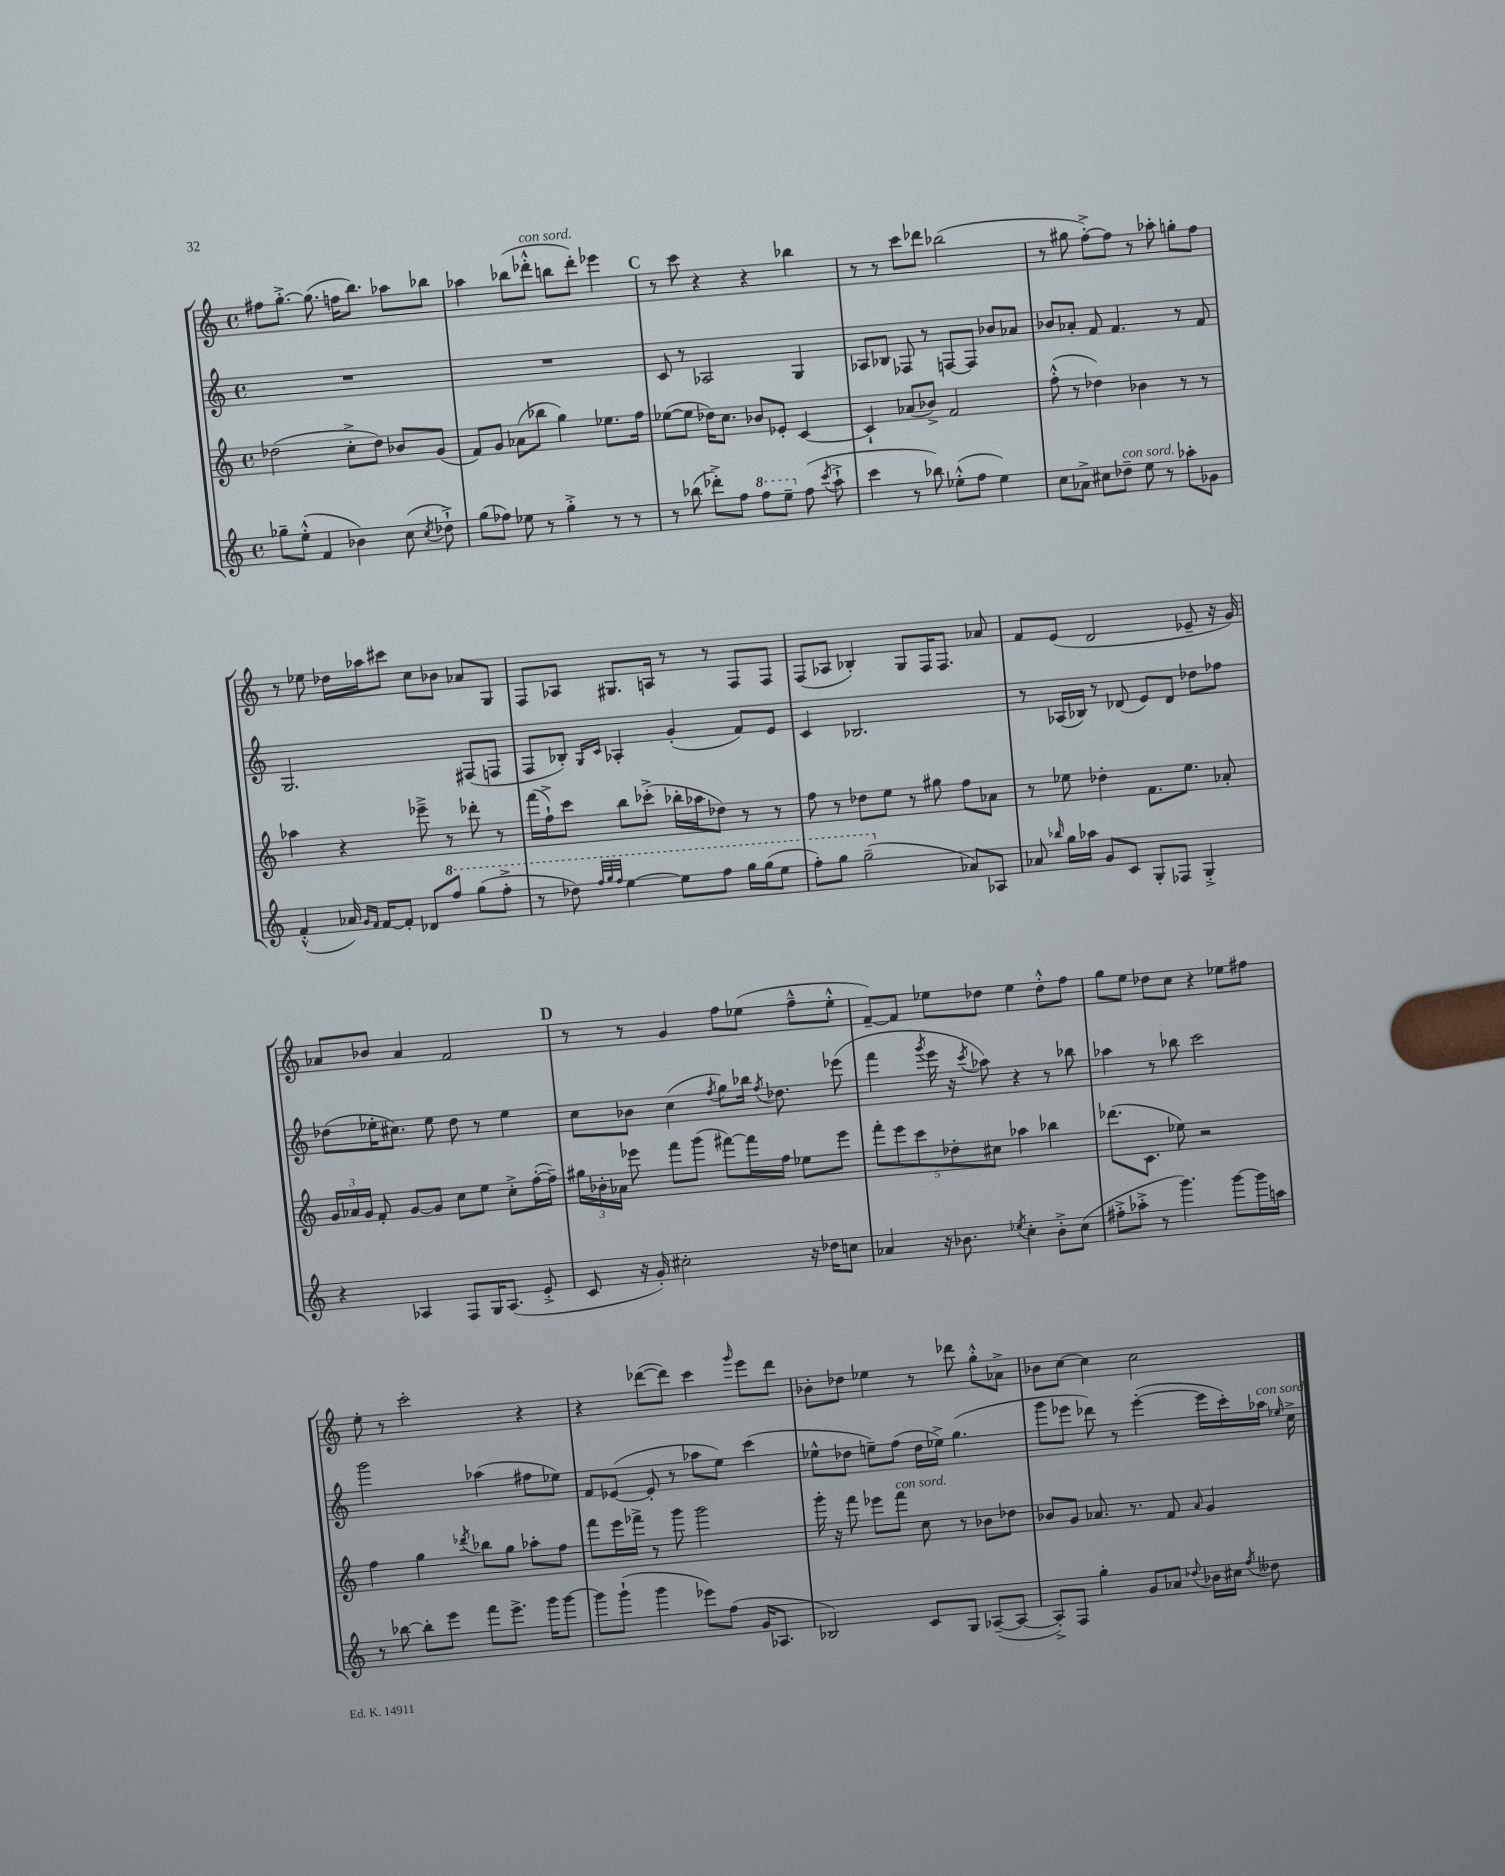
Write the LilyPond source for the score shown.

<<
\new StaffGroup <<
\new Staff = "s0" {
    \clef treble \key c \major \defaultTimeSignature \time 4/4
    \autoBeamOff fis''8[ g''8.]~-.-> g''8.( f''16[ b''8.]) aes''8[ bes''8] |
    aes''4 bes''8[( des'''8]-.-^^\markup { \italic "con sord." } b''8[ des'''8]-.) ees'''4 |
    \mark \markup { \bold "C" } r8 c'''8 r4 r4 bes''4 |
    r8 r8 c'''8[ des'''8] bes''2( |
    r8 gis''8 f''8[~-.->) f''8] r8 aes''8-. g''8[-. f''8] |
    r8 ees''8 des''16[ aes''16 cis'''8] c''8[ bes'8] aes'8[ g8] |
    f8[ aes8] gis8.[ a16] r8 r8 f8[ f8] |
    f8[( aes8] bes4-.) g8[ f16 f8.] aes'8 |
    f'8[ e'8]( d'2 ees'8-- r16 g'16) |
    aes'8[ bes'8] aes'4 f'2 |
    \mark \markup { \bold "D" } r8 r8 g'4 f''8[ ees''8]( f''8[---^ ees''8]-.-^ |
    f'8[~--) f'8] ees''8[ des''8] ees''4 des''8[-.-^ f''8] |
    g''8[ e''8] des''8[ c''8] r4 ees''8[ fis''8] |
    e''8-. r8 c'''2-. r4 |
    r4 des'''8[~( des'''8]) c'''4 \grace { g'''16 } e'''8[ des'''8] |
    bes'8[-. des''8] ees''4 r8 des'''8 g''8[-.-^ aes'8]-> |
    bes'8[ c''8]~ c''4 c''2 \bar "|." |
}
\new Staff = "s1" {
    \clef treble \key c \major \defaultTimeSignature \time 4/4
    \autoBeamOff R1 |
    R1 |
    \mark \markup { \bold "C" } c'8 r8 aes2 g4 |
    aes8[ bes8] fes8 r8 f8[~ f8] bes'8[ aes'8] |
    bes'8[ aes'8]-. f'8 f'4. r8 f'8 |
    g2. fis8[( f8] |
    f8[ bes8]-.) \grace { g16[ c'16] } aes4-. g'4-.( f'8[) e'8] |
    c'4 bes2. |
    r8 aes16[( bes16]) r8 des'8( e'8[) des'8] des''8[ fes''8] |
    des''8[( ees''16-. cis''8.]) ees''8 des''8 r8 ees''4 |
    \mark \markup { \bold "D" } c''8[ bes'8] c''4( \acciaccatura { f''8 } g''8[) bes''16] \acciaccatura { f''8 } des''8. ees'''8( |
    f'''4 \acciaccatura { g'''8 } e'''16 r16 \acciaccatura { c'''8 } aes''8) r4 r8 bes''8 |
    aes''4 r8 bes''8 c'''2 |
    g'''2 aes''4( fis''8[ ees''8]) |
    f'8[ ees'8]~( ees'8-. r8 aes''8[ e''8]) c'''4( |
    ees''8[-^ des''8] e''8[--) f''8]( des''16[ ees''16]->) g''4.( |
    g'''8[ ees'''8] des'''8) r8 ees'''4~-.( ees'''16[ c'''16-.) aes''16]^\markup { \italic "con sord." } \grace { ees''16 } c''16-> \bar "|." |
}
\new Staff = "s2" {
    \clef treble \key c \major \defaultTimeSignature \time 4/4
    \autoBeamOff des''2( c''8[-.-> des''8]) bes'8[ g'8]( |
    f'8[) g'8] aes'8[( bes''8] g''4) ees''8.[ f''16] |
    \mark \markup { \bold "C" } ees''8[~( ees''8] des''16[) c''8.] bes'8[ ees'8]-. c'4~ |
    c'4-! aes'8[( bes'8]->) f'2 |
    f''8-.-^( r8 des''4) bes'4 r8 r8 |
    aes''4 r4 ees'''8---> r8 des'''8-. r8 |
    f'''16[( f''16-!->) c'''8] b''8[ ces'''8]-.->( bes''16[-. aes''16 des''8]) r8 r8 |
    f''8 r8 des''8[ e''8] r8 gis''8 f''8[ aes'8] |
    r8 ees''8 des''4-. f'8.[ ees''8.] aes'8-. |
    \tuplet 3/2 { g'16[ aes'16 g'16] } f'8-. g'8[~ g'8] c''8[ e''8] c''8[-.-> f''16~-.( f''16]--) |
    \mark \markup { \bold "D" } \tuplet 3/2 { gis''16[ bes'16-. aes'16] } ees'''8 f'''8[ g'''8]( fis'''8[~) fis'''16 f''16] ees''8[ ees'''8] |
    \tuplet 5/4 { f'''8[-. e'''8 c'''8 des''8-. cis''8] } aes''4 bes''4 |
    des'''8.[( c'8.] ees''8) r2 |
    f''4 g''4 \acciaccatura { des'''8 } bes''8[ g''8] aes''8[-. f''8] |
    f'''8[ e'''16 fes'''16]-> r8 g'''8 g'''2 |
    g'''16-. r16 f'''8 ees'''8[ f'''8]^\markup { \italic "con sord." } c''8 r8 bes'8[ des''8] |
    bes'8[ g'8] aes'8. r8. f'8 \grace { aes'16 } g'4 \bar "|." |
}
\new Staff = "s3" {
    \clef treble \key c \major \defaultTimeSignature \time 4/4
    \autoBeamOff ges''8[-- e''8]-.-^( f'4 bes'4) c''8( \acciaccatura { c''8 } des''8-!->) |
    g''8[( fes''8]) ees''8 r8 g''4-.-> r8 r8 |
    \mark \markup { \bold "C" } r8 bes''8( des'''8[-.->) f''8] \ottava #1 f'''8[ e'''8]-- \ottava #0 f''8( \acciaccatura { c'''8 } a''8-!-> |
    c'''4 r8 bes''8) ees''8[-.-^( f''8] ees''4) |
    c''8[ aes'8]-> cis''8[ des''8]--^\markup { \italic "con sord." } e''8 r8 aes''8[-. ges'8] |
    f'4-.-^( aes'16) \grace { g'16[ f'16] } f'16[~ f'8]-. des'8[ \ottava #1 f'''8] g'''8[( f'''8]-.-> |
    r8 des'''8) \grace { f'''32[ g'''32 f'''32] } e'''4~ e'''8[ f'''8] g'''16[ g'''16( e'''8] |
    f'''8[-.) g'''8] g'''2--( \ottava #0 aes'8[) aes8] |
    aes'8 \grace { bes''16 } g''16[ aes''16] g'8[ c'8] g8[-. fes8] g4-.-> |
    r4 aes4 f8[ g16 aes8.]( e'8-.-> |
    \mark \markup { \bold "D" } c'8 r16 g'16-.) cis''2-. r16 des''16[ c''8] |
    aes'4 r16 bes'8. \acciaccatura { ees''8 } c''4-. bes'8[-.-> c''8]( |
    fis''8[-.-> aes''8]-.-> r8 g'''4.) g'''8[~ g'''16 a''16] |
    r8 bes''8~ bes''8[-. e'''8] f'''8[ e'''8.]-> g'''16[ g'''8]~ |
    g'''8[ g'''8]-!( g'''4 ees'''8[) f''8]( g'16[ aes8.] |
    bes2) c'8[ g8] aes8[~--( aes8]~ |
    aes8[-.->) f8] g''4-. g'8[ aes'8] \appoggiatura { des''8 } bes'16[ cis''16] \acciaccatura { f''8 } deses''8 \bar "|." |
}
>>
>>
\layout { \context { \Score \remove "Bar_number_engraver" } }
